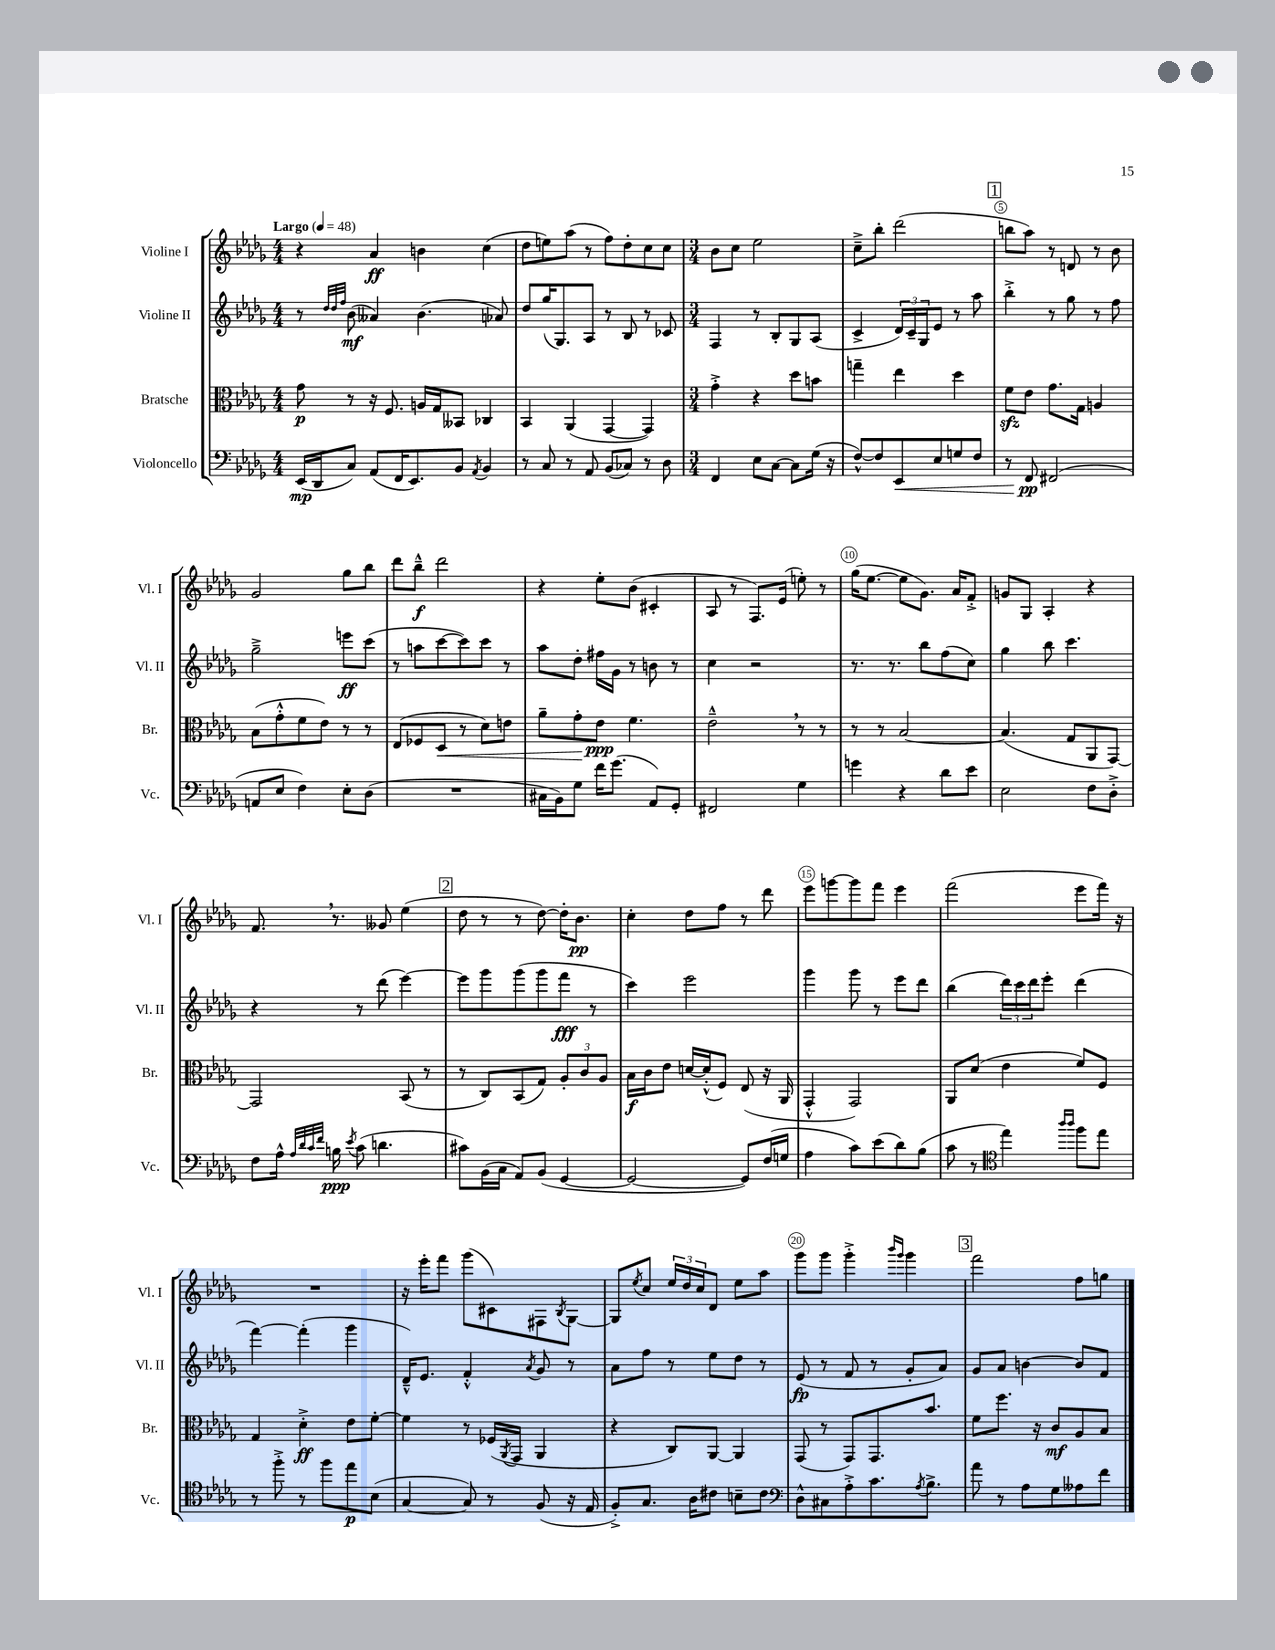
<<
\new StaffGroup <<
\new Staff = "s0" \with { instrumentName = "Violine I" shortInstrumentName = "Vl. I" } {
    \clef treble \key des \major \numericTimeSignature \time 4/4 \tempo "Largo" 4 = 48
    r4 aes'4\ff b'4 c''4( |
    des''8 e''8) aes''8( r8 f''8) des''8-. c''8 c''8 |
    \numericTimeSignature \time 3/4 bes'8 c''8 ees''2 |
    c''8---> bes''8-. des'''2( |
    \mark \markup { \box "1" } b''8 aes''8) r8 d'8 r8 bes'8 |
    ges'2 ges''8 bes''8 |
    des'''8 bes''8---^\f des'''2 |
    r4 ees''8-. bes'8( cis'4-. |
    aes8 r8 f8.) ees'16( e''8-.) r8 |
    ges''16( ees''8.~ ees''8 ges'8.) aes'16 f'8-.-> |
    g'8 ges8 aes4-. r4 |
    f'8. \breathe r8. geses'8 ees''4( |
    \mark \markup { \box "2" } des''8 r8 r8 des''8~) des''16-. bes'8.\pp |
    c''4-. des''8 f''8 r8 des'''8 |
    ees'''8 g'''8~ g'''8 f'''8 ees'''4 |
    f'''2( ees'''8 f'''16) r16 |
    R2. |
    r16 ees'''16-. f'''8 ges'''8( cis'8) fis8 \acciaccatura { bes8 } ges8~ |
    ges8 \acciaccatura { ees''8 } c''8 \tuplet 3/2 { ees''16 des''16 c''16 } des'8 ees''8 aes''8 |
    ges'''8 ges'''8 ges'''4-.-> \grace { bes'''16 ges'''16 } ges'''4 |
    \mark \markup { \box "3" } f'''2 f''8 g''8 \bar "|." |
}
\new Staff = "s1" \with { instrumentName = "Violine II" shortInstrumentName = "Vl. II" } {
    \clef treble \key des \major \numericTimeSignature \time 4/4
    r8 \grace { des''32 des''32 f''32 } bes'8\mf( aeses'4) bes'4.( aes'8) |
    des''8 ges''16( ges8.) aes8 r8 bes8 r8 ces'8 |
    \numericTimeSignature \time 3/4 f4 r8 bes8-. ges8 aes8( |
    c'4-> \tuplet 3/2 { des'16) c'16-- ges16 } ees'8 r8 aes''8 |
    \mark \markup { \box "1" } bes''4-.-> r8 ges''8 r8 f''8 |
    ges''2---> e'''8\ff c'''8( |
    r8 a''8 c'''8~ c'''8) c'''8 r8 |
    aes''8 des''8-. fis''16 ges'16 r8 b'8 r8 |
    c''4 r2 |
    r8. r8. bes''8 f''8( c''8) |
    ges''4 bes''8 c'''4. |
    r4 r8 des'''8( ees'''4~) |
    \mark \markup { \box "2" } ees'''8 ges'''8 ges'''8( ges'''8 f'''8\fff r8 |
    c'''4) ees'''2 |
    ges'''4 ges'''8 r8 ees'''8 des'''8 |
    bes''4( \tuplet 3/2 { des'''16) c'''16 des'''16 } ees'''8-. des'''4( |
    f'''4~) f'''4-.( ges'''4 |
    des'16---^) ees'8. f'4-.-^ \acciaccatura { aes'8 } ges'8 r8 |
    aes'8 f''8 r8 ees''8 des''8 r8 |
    ees'8\fp( r8 f'8 r8 ges'8-. aes'8) |
    \mark \markup { \box "3" } ges'8 aes'8 b'4~ b'8 f'8 \bar "|." |
}
\new Staff = "s2" \with { instrumentName = "Bratsche" shortInstrumentName = "Br." } {
    \clef alto \key des \major \numericTimeSignature \time 4/4
    ges'8\p r8 r16 f8. a16 ges16 beses,8 ces4 |
    bes,4 aes,4( ges,4~ ges,4) |
    \numericTimeSignature \time 3/4 ges'4-.-> r4 des''8 b'8 |
    g''4-- ees''4 des''4 |
    \mark \markup { \box "1" } f'8\sfz ees'8 ges'8. ges16 a4 |
    bes8( ges'8-.-^ f'8 ees'8) r8 r8 |
    ees8( fes8 des8\< r8 des'8) e'8 |
    aes'8-- ges'8-.\! ees'8\ppp f'4. |
    ees'2---^ \breathe r8 r8 |
    r8 r8 bes2~ |
    bes4.( ges8 aes,8 ges,8~) |
    ges,2 bes,8( r8 |
    \mark \markup { \box "2" } r8 c8) bes,8( ges8) \tuplet 3/2 { aes8-. c'8 aes8 } |
    bes16\f c'16 ees'8 d'16~ d'16-.-^( f8) ees8( r16 aes,16 |
    ges,4-.-^ ges,2) |
    aes,8 des'8( ees'4 f'8) f8 |
    ges4 des'4-.->\ff ees'8 f'8~-. |
    f'4 r8 fes16( \acciaccatura { aes,8 } ges,16 aes,4 |
    r4 c8) aes,8~ aes,4 |
    ges,8( r8 ges,8) ges,8. bes'8. |
    \mark \markup { \box "3" } f'8 f''8. r16 c'8\mf aes8 bes8 \bar "|." |
}
\new Staff = "s3" \with { instrumentName = "Violoncello" shortInstrumentName = "Vc." } {
    \clef bass \key des \major \numericTimeSignature \time 4/4
    ees,16\mp( des,16 c8) aes,8( f,16 ees,8.) bes,8 \acciaccatura { aes,8 } bes,4 |
    r8 c8 r8 aes,8 bes,8( ces8) r8 des8 |
    \numericTimeSignature \time 3/4 f,4 ees8 c8~ c8 ges16( r16 |
    f8~-^) f8 ees,8\< ees8 g8 f8 |
    \mark \markup { \box "1" } r8 f,8\pp\! fis,2( |
    a,8 ees8 f4) ees8-. des8( |
    R2. |
    cis16 bes,16) ges8 f'16 ges'8.( aes,8) ges,8-. |
    fis,2 ges4 |
    g'4 r4 des'8 ees'8 |
    ees2 f8 des8-.-> |
    f8 aes16-^ \grace { aes32 des'32 c'32 f'32 } b16\ppp \acciaccatura { ees'8 } c'8( d'4. |
    \mark \markup { \box "2" } cis'8) bes,16( c16 aes,8) bes,8( ges,4~ |
    ges,2~ ges,8) f16( g16 |
    aes4 c'8) ees'8( des'8) bes8( |
    c'8 r8 \clef tenor ees''4) \grace { aes''16 aes''16 } f''8 ees''8 |
    r8 f''8-.-> r8 f''8 ees''8\p bes8( |
    ges4~ ges8) r8 f8( r16 ees16 |
    f8-.->) ges8. aes16 cis'8 b8-- cis'8 |
    \clef bass des8-^ cis8 aes8-.-> c'8. \acciaccatura { aes8 } bes8.-> |
    \mark \markup { \box "3" } aes'8 r8 aes8 ges8 aeses8 f'8 \bar "|." |
}
>>
>>
\layout { \context { \Score \override BarNumber.break-visibility = ##(#f #t #t) barNumberVisibility = #(every-nth-bar-number-visible 5) \override BarNumber.stencil = #(make-stencil-circler 0.1 0.3 ly:text-interface::print) } }
